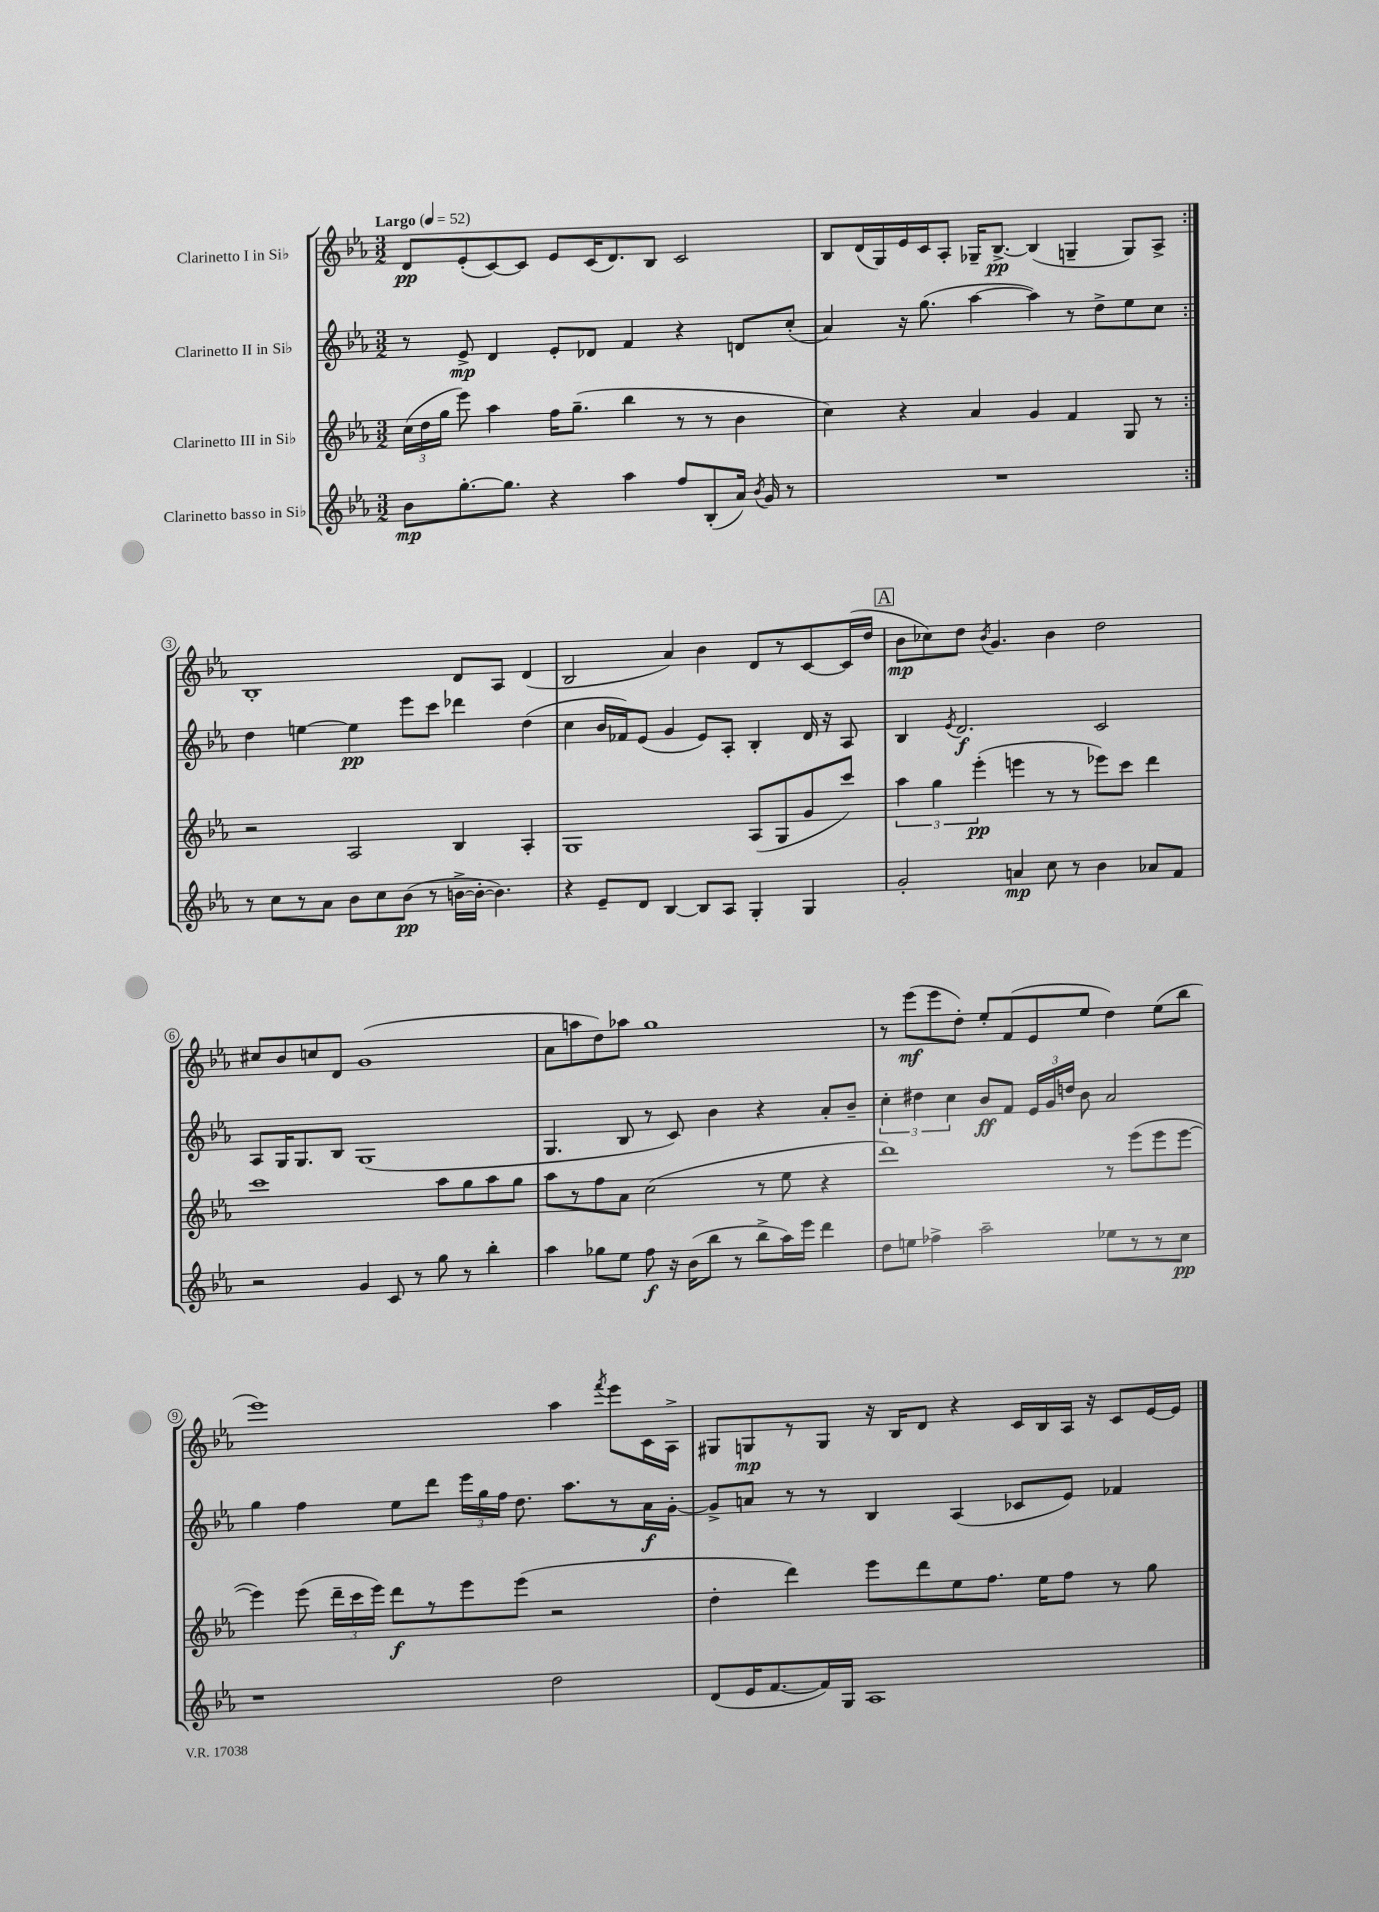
<<
\new StaffGroup <<
\new Staff = "s0" \with { instrumentName = "Clarinetto I in Sib" } {
    \clef treble \key ees \major \numericTimeSignature \time 3/2 \tempo "Largo" 4 = 52
    \autoBeamOff \repeat volta 2 { d'8[\pp ees'8-.( c'8~) c'8] ees'8[ c'16( d'8.) bes8] c'2 |
    bes8[ d'16( g16) ees'16 c'16 aes8]-. ges16[-- bes8.]~->\pp bes4( g4-- g8[) aes8]-> | }
    bes1-. d'8[ aes8] d'4( |
    bes2 aes'4) bes'4 d'8[ r8 c'8~ c'16( d''16] |
    \mark \markup { \box "A" } bes'8[\mp ces''8) d''8] \acciaccatura { bes'8 } g'4. bes'4 d''2 |
    cis''8[ bes'8 c''8 d'8] g'1( |
    aes'8[ a''8 d''8) aes''8] g''1 |
    r8 ees'''8[\mf( ees'''8 d''8]-.) ees''8[-. f'8( ees'8 ees''8] d''4) ees''8[( bes''8] |
    ees'''1) aes''4 \acciaccatura { f'''8 } ees'''8[ c'16 aes16]-> |
    gis8[ g8\mp r8 g8] r16 bes16[ d'8] r4 c'16[ bes16 aes16] r16 c'8[ ees'16~ ees'16] \bar "|." |
}
\new Staff = "s1" \with { instrumentName = "Clarinetto II in Sib" } {
    \clef treble \key ees \major \numericTimeSignature \time 3/2
    \autoBeamOff \repeat volta 2 { r8 ees'8->\mp d'4 ees'8[-. des'8] f'4 r4 d'8[ c''8]-.( |
    aes'4) r16 g''8.( aes''4~ aes''4) r8 d''8[-> ees''8 c''8] | }
    d''4 e''4~ e''4\pp ees'''8[ c'''8] des'''4 d''4( |
    c''4 bes'16[ fes'16) ees'8]( g'4 ees'8[) aes8]-. bes4-. d'16 r16 aes8 |
    \mark \markup { \box "A" } bes4 \acciaccatura { ees'8 } d'2.\f c'2 |
    aes8[ g16 g8. bes8] g1( |
    g4. bes8 r8 c'8) bes'4 r4 aes'8[-. bes'8]-- |
    \tuplet 3/2 { c''4-. dis''4 c''4 } bes'8[\ff f'8] \tuplet 3/2 { ees'16[ g'16 d''16] } bes'8 aes'2 |
    g''4 f''4 ees''8[ d'''8] \tuplet 3/2 { ees'''16[ g''16 f''16] } d''8. aes''8.[ r8 aes'16\f g'16]~-. |
    g'8[-> a'8] r8 r8 bes4 aes4( ces'8[ ees'8]) fes'4 \bar "|." |
}
\new Staff = "s2" \with { instrumentName = "Clarinetto III in Sib" } {
    \clef treble \key ees \major \numericTimeSignature \time 3/2
    \autoBeamOff \repeat volta 2 { \tuplet 3/2 { c''16[( d''16 g''16] } ees'''8) aes''4 f''16[ g''8.]--( bes''4 r8 r8 bes'4 |
    c''4) r4 aes'4 g'4 f'4 g8 r8 | }
    r2 aes2 bes4 aes4-. |
    g1 aes8[( g8 g'8 c'''8]) |
    \mark \markup { \box "A" } \tuplet 3/2 { aes''4 g''4 ees'''4-.\pp( } e'''4 r8 r8 ees'''8[) c'''8] d'''4 |
    c'''1 aes''8[ g''8 aes''8 g''8] |
    aes''8[ r8 f''8 aes'8] c''2( r8 ees''8 r4 |
    d'''1) r8 ees'''8[( ees'''8 ees'''8]~ |
    ees'''4) ees'''8( \tuplet 3/2 { d'''16[-- c'''16 ees'''16]) } d'''8[\f r8 ees'''8 ees'''8]( r2 |
    d''4-. d'''4) ees'''8[ d'''8 ees''8 f''8.] ees''16[ f''8] r8 g''8 \bar "|." |
}
\new Staff = "s3" \with { instrumentName = "Clarinetto basso in Sib" } {
    \clef treble \key ees \major \numericTimeSignature \time 3/2
    \autoBeamOff \repeat volta 2 { bes'8[\mp g''8.~-. g''8.] r4 aes''4 f''8[ bes8-.( aes'16]) \acciaccatura { bes'8 } g'16 r8 |
    R1. | }
    r8 c''8[ r8 aes'8] bes'8[ c''8 bes'8]\pp( r8 b'16[~-> b'16]~-. b'4.) |
    r4 ees'8[-- d'8] bes4~ bes8[ aes8] g4-. g4 |
    \mark \markup { \box "A" } g'2-. a'4\mp c''8 r8 bes'4 aes'8[ f'8] |
    r2 g'4 c'8 r8 g''8 r8 bes''4-. |
    aes''4 ges''8[ ees''8] f''8\f r16 bes'16[( bes''8] r8 bes''8[-> aes''16) ees'''16] d'''4 |
    d''8[ e''8] fes''4-> aes''2-- ees''8[ r8 r8 c''8]\pp |
    r1 d''2 |
    d'8[( ees'16 f'8.~ f'16) g16] aes1 \bar "|." |
}
>>
>>
\layout { \context { \Score \override BarNumber.stencil = #(make-stencil-circler 0.1 0.3 ly:text-interface::print) } }
